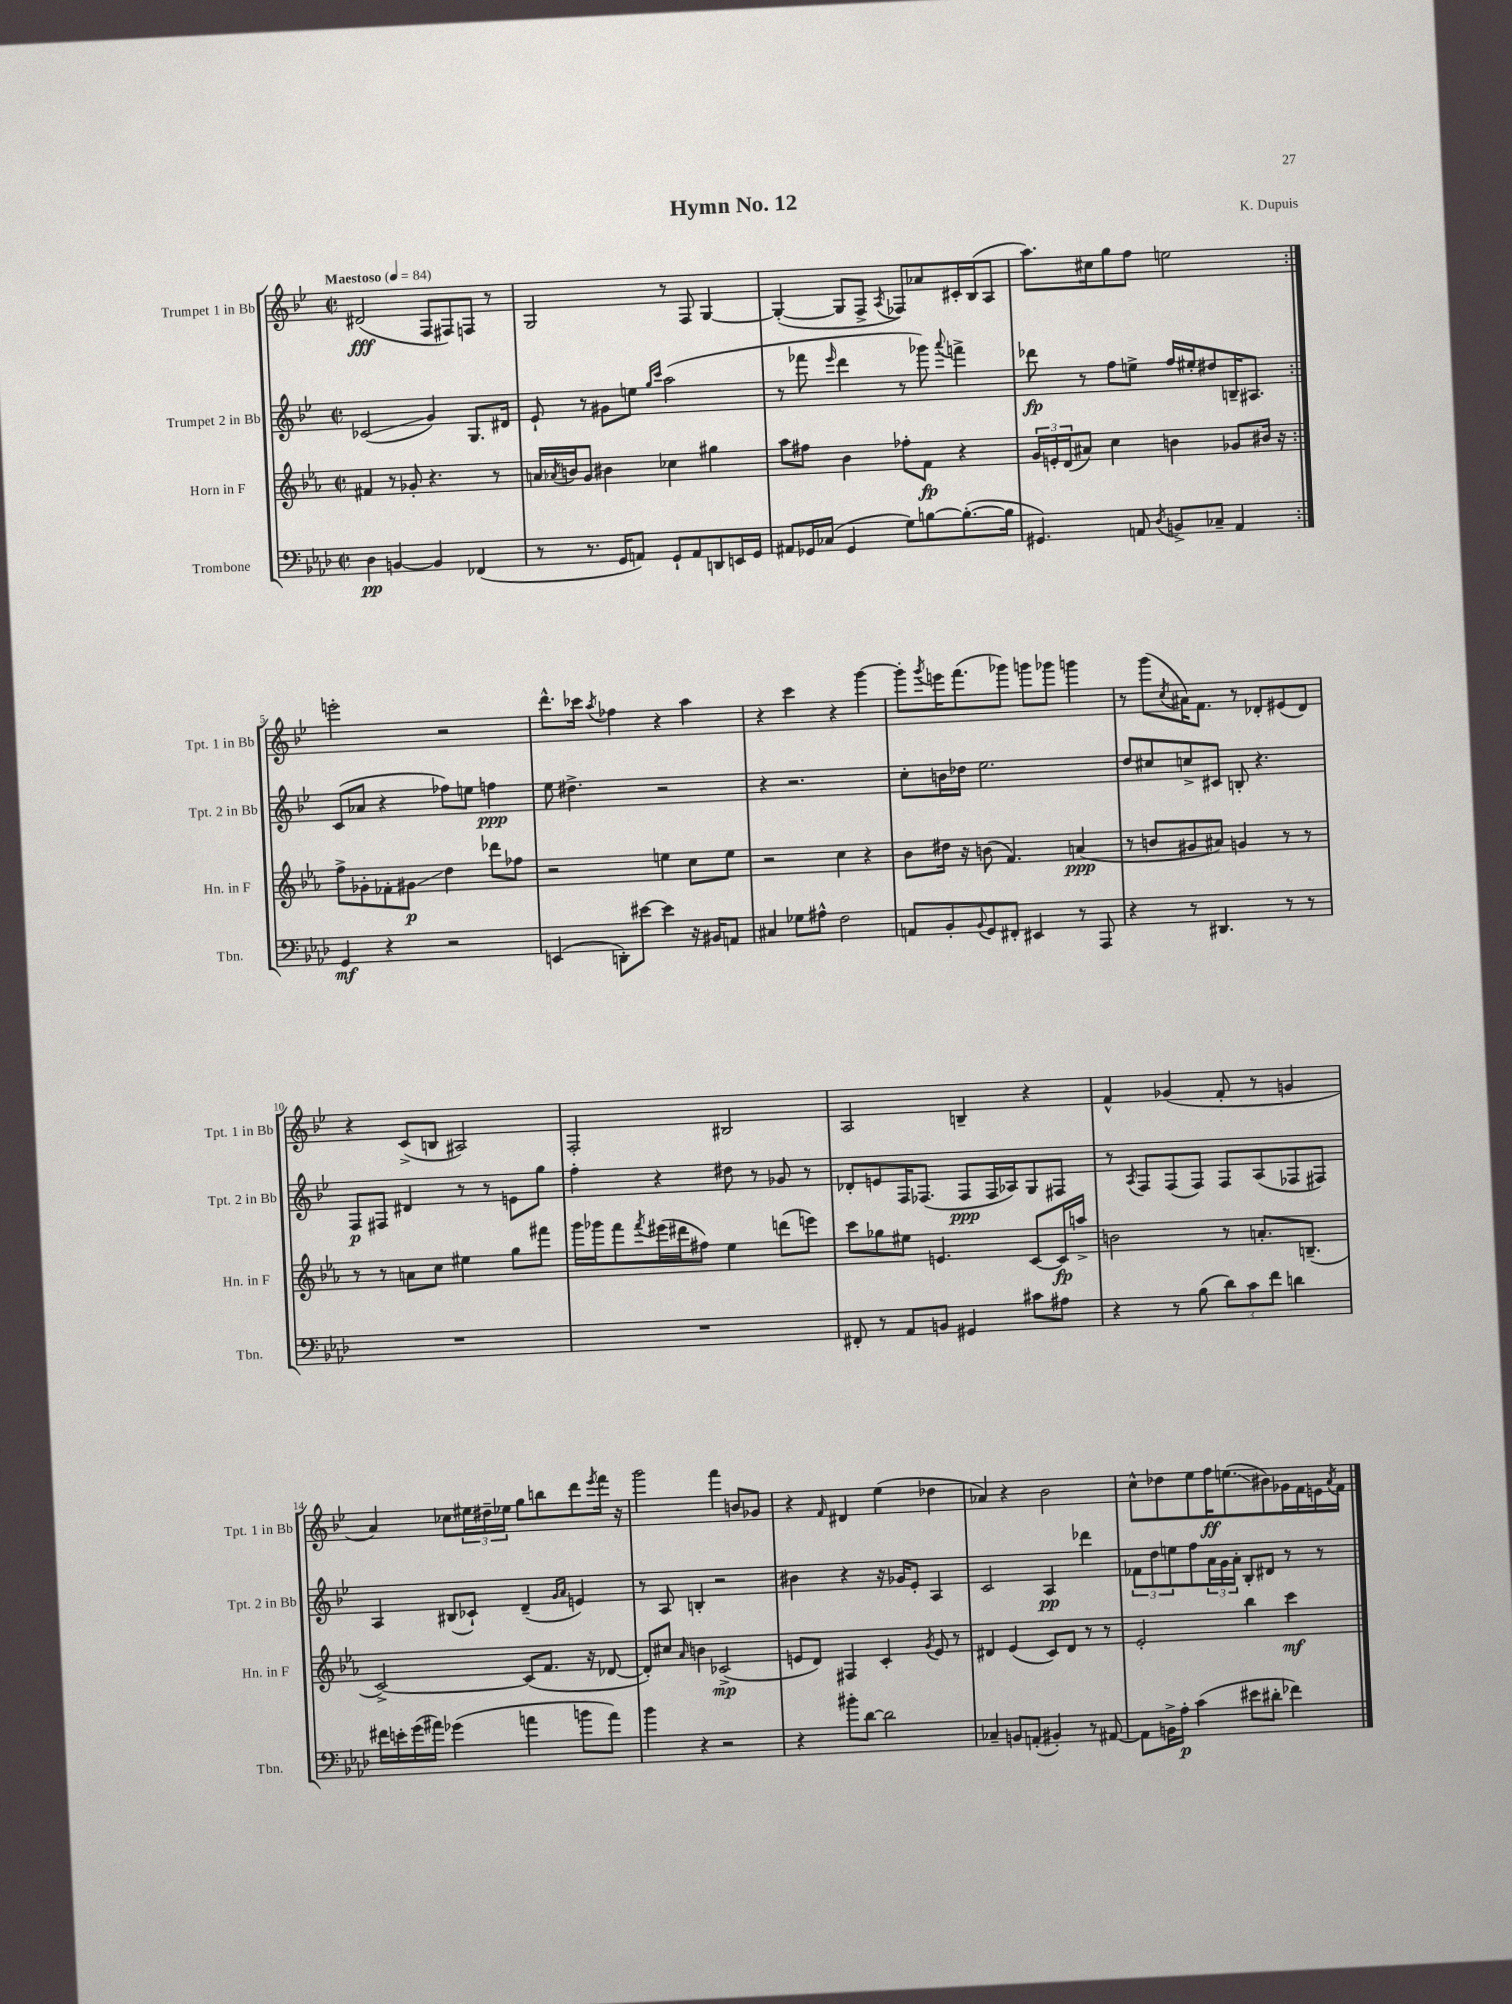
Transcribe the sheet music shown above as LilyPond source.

\header { title = "Hymn No. 12" composer = "K. Dupuis" }
<<
\new StaffGroup <<
\new Staff = "s0" \with { instrumentName = "Trumpet 1 in Bb" shortInstrumentName = "Tpt. 1 in Bb" } {
    \clef treble \key bes \major \defaultTimeSignature \time 2/2 \tempo "Maestoso" 4 = 84
    \repeat volta 2 { dis'2\fff( f8 fis8) f8 r8 |
    g2 r8 f8 g4~ |
    g4~-.( g8 f8-> \acciaccatura { a8 } fes8) aes'8 cis'16-. bes16( a8 |
    a''8.) cis''16 g''8 f''8 e''2 | }
    e'''2-. r2 |
    d'''8.-^ ces'''16 \acciaccatura { a''8 } fes''4 r4 a''4 |
    r4 c'''4 r4 g'''4~ |
    g'''8-. \acciaccatura { g'''8 } e'''16 f'''8.( ges'''8) g'''8 ges'''8 g'''4 |
    r8 g'''8( \acciaccatura { c''8 } ais'16) f'8. r8 des'8-. eis'8( des'8) |
    r4 c'8->( b8 ais2) |
    f2-. bis2 |
    a2 b4-- r4 |
    f'4-^ ges'4( f'8-. r8 g'4 |
    a'4) ces''8 \tuplet 3/2 { eis''16 dis''16-- ees''16 } g''8 b''8 d'''8 \acciaccatura { ees'''8 } f'''16 r16 |
    g'''2 f'''4 b'8 ges'8 |
    r4 \grace { f'16 } dis'4 ees''4( des''4 |
    aes'4) r4 bes'2 |
    c''8-^ des''8 ees''8 f''16\ff e''8.\glissando( bis'8) ges'16 f'16 e'16 \acciaccatura { a'8 } f'16 \bar "|." |
}
\new Staff = "s1" \with { instrumentName = "Trumpet 2 in Bb" shortInstrumentName = "Tpt. 2 in Bb" } {
    \clef treble \key bes \major \defaultTimeSignature \time 2/2
    \repeat volta 2 { ces'2\glissando( g'4) g8. dis'16 |
    ees'8-! r8 gis'8 e''8 \grace { g''16 c'''16 } a''2( |
    r8 fes'''8 \grace { ees'''16 } d'''4 r8 ges'''8) \appoggiatura { a'''8 } f'''4-> |
    des'''8\fp r8 f''8 e''8-> f''16 eis''16-. dis''8 b16-- ais8. | }
    c'8( aes'8 r4 fes''8) e''8 f''4\ppp |
    ees''8 dis''4.-> r2 |
    r4 r2. |
    c''8-. b'16 des''16 ees''2. |
    d''8 cis''8 c''8-> cis'8 b8-. r4. |
    f8\p fis8 dis'4 r8 r8 e'8 g''8 |
    f''4-. r4 dis''8 r8 ges'8 r8 |
    des'8-. e'8 f16 fes8.( fes8\ppp fes16 aes16) g8 fis8 |
    r8 \acciaccatura { a8 } f8 f8( f8) f8 a8( fes8 fis8) |
    a4 bis8( ces'8-!) d'4--( \grace { g'16 a'16 } e'4) |
    r8 a8 b4-. r2 |
    bis'4 r4 r16 ges'16 ees'8-. a4 |
    c'2 a4\pp des'''4 |
    \tuplet 3/2 { fes'8 d''8 e''8 } f''8 \tuplet 3/2 { a'16 g'16 a'16-. } bes8-. dis'8 r8 r8 \bar "|." |
}
\new Staff = "s2" \with { instrumentName = "Horn in F" shortInstrumentName = "Hn. in F" } {
    \clef treble \key ees \major \defaultTimeSignature \time 2/2
    \repeat volta 2 { fis'4 r8 ges'8-. r4. r8 |
    a'16 \acciaccatura { aes'8 } b'16 g'8 bis'4 ces''4 gis''4 |
    aes''8 fis''8 bes'4 fes''8-. f'8\fp r4 |
    \tuplet 3/2 { g'16 e'16-. d'16( } ais'8) c''4 b'4 ges'8 bis'16 r16 | }
    f''8-> ges'8-. fes'8-. gis'8\glissando\p d''4 des'''8 fes''8 |
    r2 e''4 c''8 e''8 |
    r2 c''4 r4 |
    bes'8 dis''16 r16 b'8( f'4.) a'4\ppp( |
    r8 b'8 gis'8 ais'8) g'4 r8 r8 |
    r8 r8 a'8 c''8 eis''4 g''8 fis'''8 |
    g'''16 ges'''16 f'''8 \acciaccatura { f'''8 } eis'''16( dis'''16 fis''8) ees''4 d'''8( e'''8) |
    c'''8 ges''8 eis''8 e'4. c'8~ c'16\fp a''16-> |
    b'2 r8 a'8.-. b8.--( |
    c'2~->) c'8( f'8. r16 des'8~ |
    des'8-.) cis''8 \grace { aes'16 } b'4 ces'2->\mp( |
    e'8 d'8) fis4 c'4-. \acciaccatura { g'8 } e'8 r8 |
    dis'4 ees'4( c'8) dis'8 r8 r8 |
    ees'2-. bes''4 c'''4\mf \bar "|." |
}
\new Staff = "s3" \with { instrumentName = "Trombone" shortInstrumentName = "Tbn." } {
    \clef bass \key aes \major \defaultTimeSignature \time 2/2
    \repeat volta 2 { des4\pp b,4~ b,4 fes,4( |
    r8 r8. g,16 a,8) g,8-! a,8 d,8 e,16 g,16 |
    ais,8 ges,16 ces16( ges,4 g8) b8~ b8.~-.( b16 |
    gis,4.) a,8 \acciaccatura { des8 } b,8-> ces8-- a,4 | }
    g,4\mf r4 r2 |
    e,4( d,8-.) eis'8~ eis'4 r16 bis,16 a,8 |
    cis4 ges8 ais8-^ f2 |
    a,8 bes,8-. \appoggiatura { bes,8 } g,8 fis,8-. eis,4 r8 aes,,8 |
    r4 r8 dis,4. r8 r8 |
    R1 |
    R1 |
    fis,8-. r8 aes,8 b,8 gis,4 cis'8 ais8 |
    r4 r8 bes8( \tuplet 3/2 { des'8) c'8 f'8 } d'4 |
    fis'16 e'16-. g'16( ais'16) ges'4( a'4 b'8 a'8) |
    bes'4 r4 r2 |
    r4 bis'8-. des'8~ des'2 |
    ces4-- b,8 a,8-.( bis,4-.) r8 ais,8~ |
    ais,8 b,16-> aes16-.\p c'4( eis'8 dis'8-. fes'4) \bar "|." |
}
>>
>>
